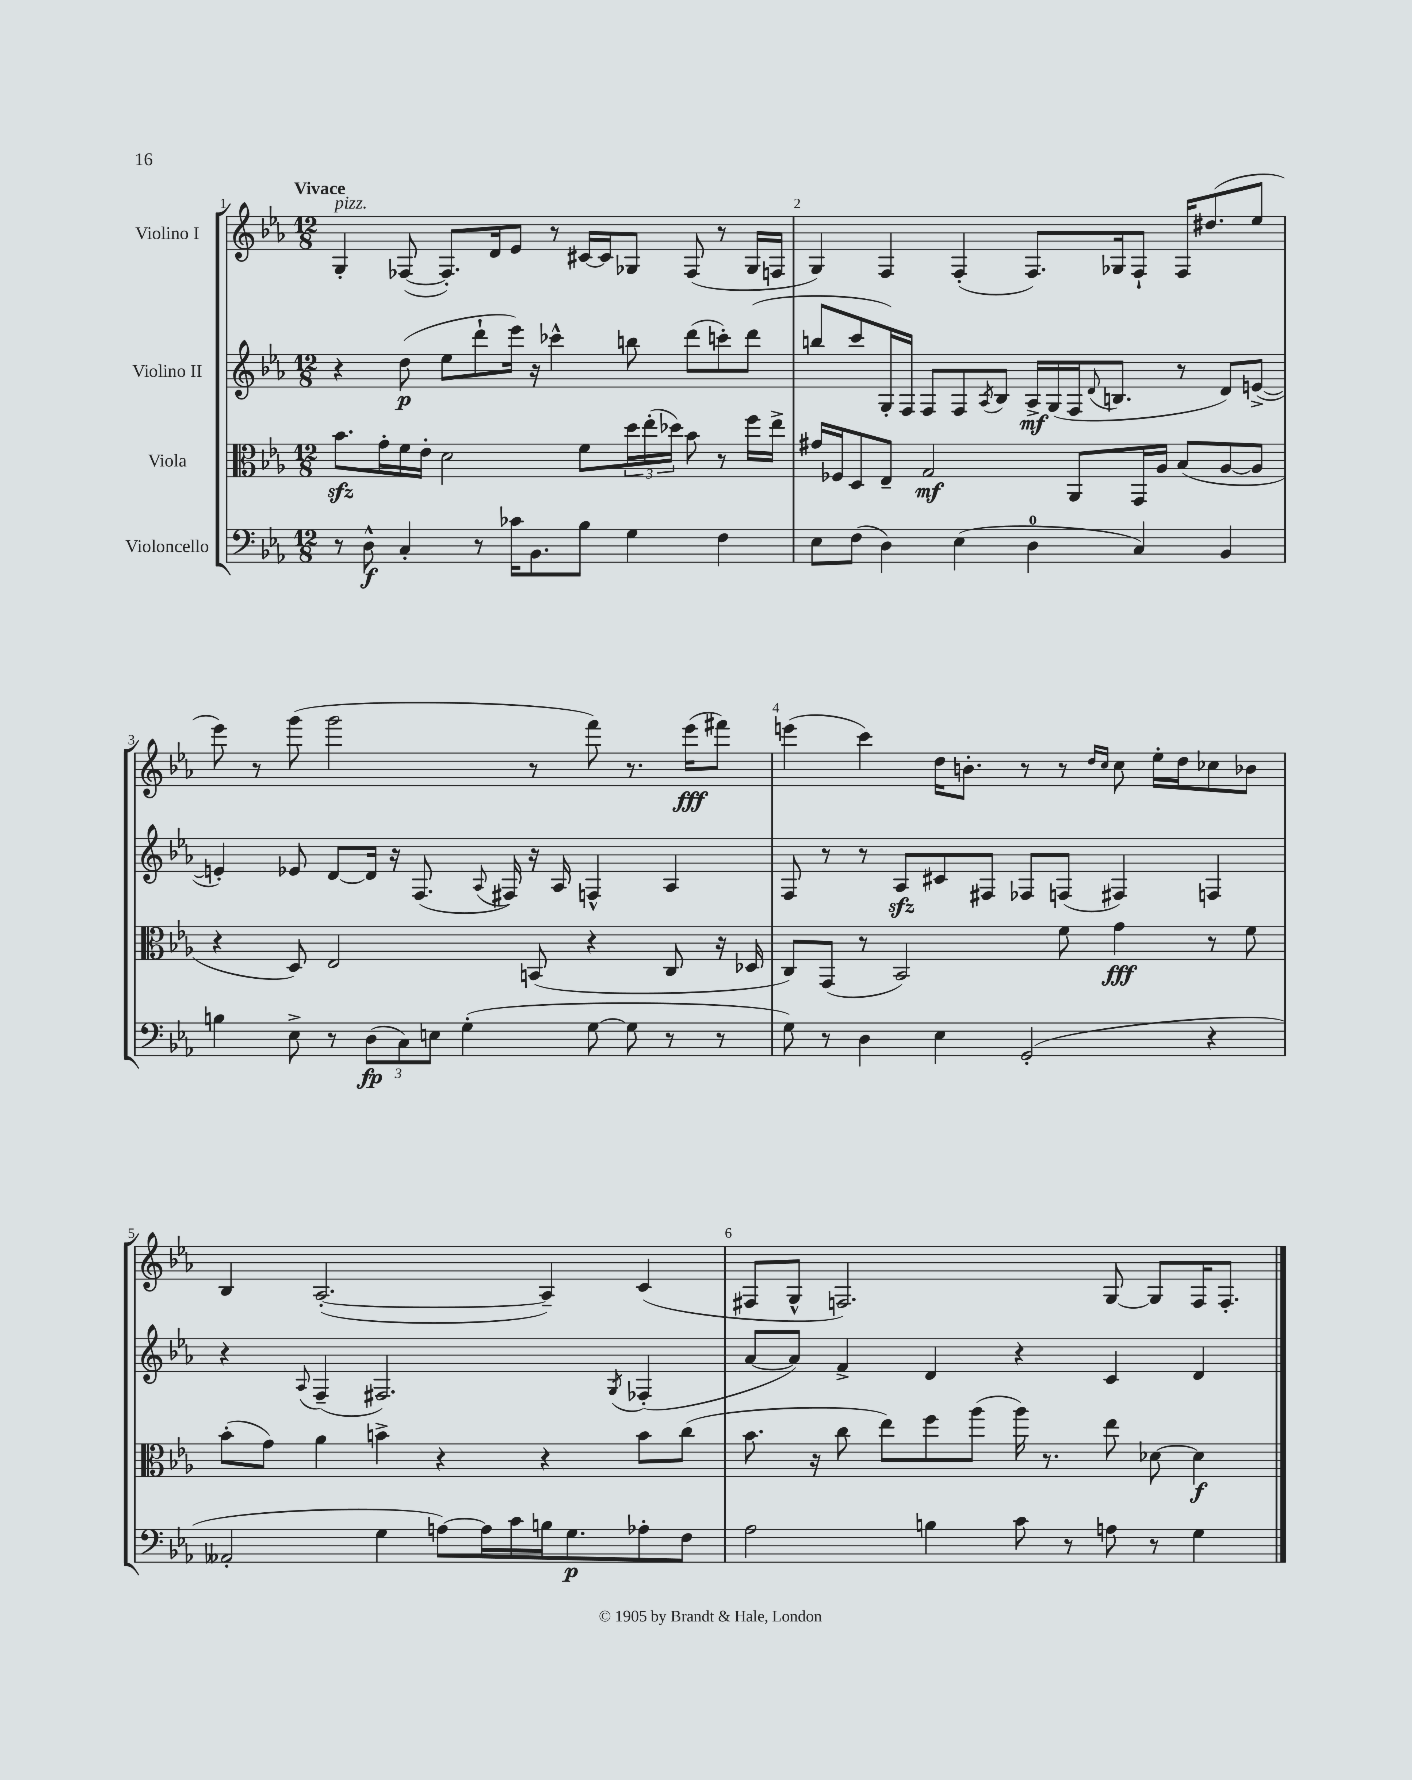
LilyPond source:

<<
\new StaffGroup <<
\new Staff = "s0" \with { instrumentName = "Violino I" } {
    \clef treble \key ees \major \numericTimeSignature \time 12/8 \tempo "Vivace"
    g4-.^\markup { \italic "pizz." } fes8~( fes8.-.) d'16 ees'8 r8 cis'16~ cis'16 ges8 fes8( r8 ges16 f16 |
    g4) f4 f4-.( f8.) ges16 f8-! f16 dis''8.( ees''8 |
    ees'''8) r8 g'''8( g'''2 r8 f'''8) r8. ees'''16\fff( fis'''8) |
    e'''4( c'''4) d''16 b'8.-. r8 r8 \grace { d''16 c''16 } c''8 ees''16-. d''16 ces''8 bes'8 |
    bes4 aes2.~-.( aes4--) c'4( |
    fis8 g8-^ f2.) g8~ g8 f16 f8.-. \bar "|." |
}
\new Staff = "s1" \with { instrumentName = "Violino II" } {
    \clef treble \key ees \major \numericTimeSignature \time 12/8
    r4 d''8\p( ees''8 d'''8-! ees'''16) r16 ces'''4-^ b''8 d'''8( c'''8-.) d'''8( |
    b''8 c'''8 g16-.) f16 f8 f8 \acciaccatura { aes8 } bes8 aes16->\mf g16( f16 \appoggiatura { d'8 } b8. r8 d'8) e'8~->( |
    e'4-.) ees'8 d'8~ d'16 r16 f8.( \appoggiatura { aes8 } fis16) r16 aes16 f4-^ aes4 |
    f8 r8 r8 aes8\sfz cis'8 fis8 fes8 f8( fis4) f4 |
    r4 \appoggiatura { aes8 } f4--( fis2.) \acciaccatura { g8 } fes4-.( |
    aes'8~ aes'8) f'4-> d'4 r4 c'4 d'4 \bar "|." |
}
\new Staff = "s2" \with { instrumentName = "Viola" } {
    \clef alto \key ees \major \numericTimeSignature \time 12/8
    bes'8.\sfz g'16-. f'16 ees'16-. d'2 f'8 \tuplet 3/2 { d''16 ees''16-.( des''16) } bes'8 r8 f''16 ees''16-> |
    gis'16 fes16 d8 ees8-- g2\mf aes,8 g,16 aes16 bes8( aes8~ aes8 |
    r4 d8) ees2 b,8( r4 c8 r16 des16 |
    c8) g,8( r8 bes,2) f'8 g'4\fff r8 f'8 |
    bes'8-.( g'8) aes'4 b'4-> r4 r4 b'8 c''8( |
    bes'8. r16 c''8 ees''8) f''8 aes''8( aes''16) r8. ees''8 des'8~ des'4\f \bar "|." |
}
\new Staff = "s3" \with { instrumentName = "Violoncello" } {
    \clef bass \key ees \major \numericTimeSignature \time 12/8
    r8 d8-^\f c4-. r8 ces'16 bes,8. bes8 g4 f4 |
    ees8 f8( d4) ees4( d4-0 c4) bes,4 |
    b4 ees8-> r8 \tuplet 3/2 { d8\fp( c8) e8 } g4-.( g8~ g8 r8 r8 |
    g8) r8 d4 ees4 g,2-.( r4 |
    aeses,2-. g4 a8~) a16 c'16 b16 g8.\p aes8-. f8 |
    aes2 b4 c'8 r8 a8 r8 g4 \bar "|." |
}
>>
>>
\layout { \context { \Score \override BarNumber.break-visibility = ##(#f #t #t) barNumberVisibility = #all-bar-numbers-visible } }
